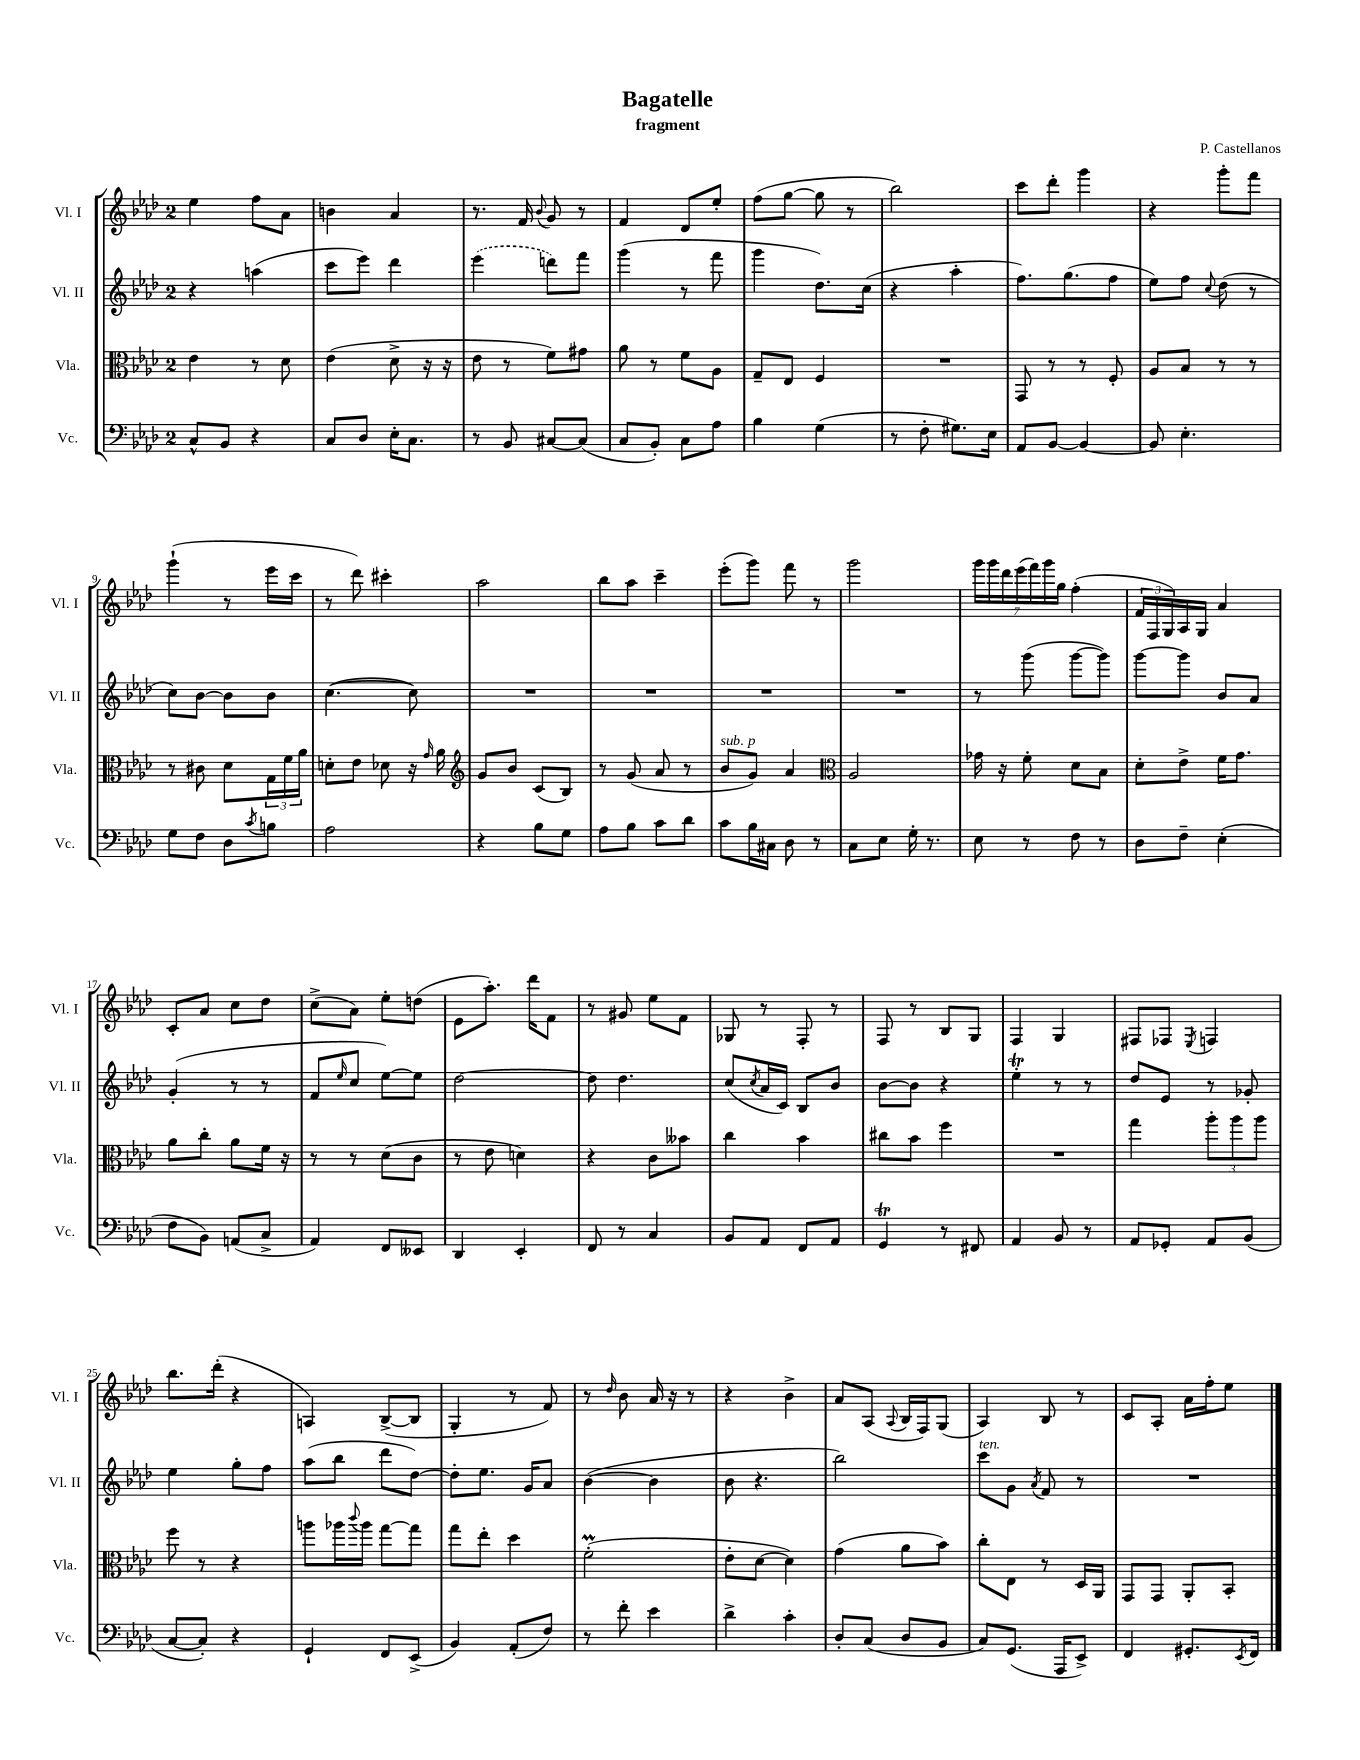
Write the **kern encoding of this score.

**kern	**kern	**kern	**kern
*staff4	*staff3	*staff2	*staff1
*clefF4	*clefC3	*clefG2	*clefG2
*k[b-e-a-d-]	*k[b-e-a-d-]	*k[b-e-a-d-]	*k[b-e-a-d-]
*M2/4	*M2/4	*M2/4	*M2/4
8C^^	4e-	4r	4ee-
8BB-	.	.	.
4r	8r	(4aa	8ff
.	8d-	.	8a-
=	=	=	=
8C	(4e-	8ccc	4b
8D-	.	8eee-)	.
16E-'	8d-^	4ddd-	4a-
8.C	.	.	.
.	16r	.	.
.	16r	.	.
=	=	=	=
8r	8e-	(4eee-	8.r
8BB-	8r	.	.
.	.	.	16f
.	.	.	8qqb-
[8C#	8f)	8ddd)	8g
(8C#]	8g#	8fff	8r
=	=	=	=
8C	8a-	(4ggg	4f
8BB-')	8r	.	.
8C	8f	8r	8d-
8A-	8A-	8fff	8ee-'
=	=	=	=
4B-	8G~	4ggg	(8ff
.	8E-	.	[8gg
(4G	4F	8.dd-)	8gg]
.	.	.	8r
.	.	(16cc	.
=	=	=	=
8r	2r	4r	2bb-)
8F'	.	.	.
8.G#)	.	4aa-'	.
16E-	.	.	.
=	=	=	=
8AA-	8GG	8.ff)	8ccc
[8BB-	8r	.	8ddd-'
.	.	(8.gg	.
4BB-_	8r	.	4ggg
.	8F'	8ff	.
=	=	=	=
8BB-]	8A-	8ee-)	4r
4.E-'	8B-	8ff	.
.	.	8qqcc	.
.	8r	(8dd-	8ggg'
.	8r	8r	8fff
=	=	=	=
8G	8r	8cc)	(4ggg`
8F	8c#	[8b-	.
8D-	8d-	8b-]	8r
8qc	.	.	.
8B	24G	8b-	16eee-
.	24f	.	.
.	.	.	16ccc
.	24a-	.	.
=	=	=	=
2A-	8d'	([4.cc	8r
.	8e-	.	8ddd-)
.	8d-	.	4ccc#'
.	16r	8cc])	.
.	16qqg	.	.
.	16a-	.	.
=	=	=	=
*	*clefG2	*	*
4r	8g	2r	2aa-
.	8b-	.	.
8B-	(8c	.	.
8G	8B-)	.	.
=	=	=	=
8A-	8r	2r	8bb-
8B-	(8g	.	8aa-
8c	8a-	.	4ccc~
8d-	8r	.	.
=	=	=	=
8c	8b-	2r	(8eee-'
16B-	8g)	.	8ggg)
16C#	.	.	.
8D-	4a-	.	8fff
8r	.	.	8r
=	=	=	=
*	*clefC3	*	*
8C	2A-	2r	2ggg
8E-	.	.	.
16G'	.	.	.
8.r	.	.	.
=	=	=	=
8E-	16g-	8r	28ggg
.	.	.	28ggg
.	16r	.	.
.	.	.	28ddd-
.	.	.	(28eee-
8r	8f'	(8ggg	.
.	.	.	28fff)
.	.	.	28ggg
.	.	.	28gg
8F	8d-	[8ggg	(4ff'
8r	8B-	8ggg])	.
=	=	=	=
8D-	8d-'	[8ggg	24f
.	.	.	24F
.	.	.	24G)
8F~	8e-^	8ggg]	16A-
.	.	.	16G
(4E-'	16f	8b-	4a-
.	8.g	.	.
.	.	8a-	.
=	=	=	=
8F	8a-	(4g'	8c'
8BB-)	8cc'	.	8a-
(8AA	8a-	8r	8cc
8C^	16f	8r	8dd-
.	16r	.	.
=	=	=	=
4AA-)	8r	8f	(8cc^
.	.	16qqee-	.
.	8r	8cc	8a-)
8FF	(8d-	[8ee-)	8ee-'
8EE--	8c	8ee-]	(8dd
=	=	=	=
4DD-	8r	[2dd-	8e-
.	8e-	.	8.aa-')
4EE-'	4d)	.	.
.	.	.	16ddd-
.	.	.	8f
=	=	=	=
8FF	4r	8dd-]	8r
8r	.	4.dd-	8g#
4C	8c	.	8ee-
.	8b--	.	8f
=	=	=	=
8BB-	4cc	(8cc	8G-
.	.	8qcc	.
8AA-	.	16a-	8r
.	.	16c)	.
8FF	4b-	8B-	8F'
8AA-	.	8b-	8r
=	=	=	=
4GG	8cc#	[8b-	8F
.	8b-	8b-]	8r
8r	4ff	4r	8B-
8FF#	.	.	8G
=	=	=	=
4AA-	2r	4ee-'	4F
8BB-	.	8r	4G
8r	.	8r	.
=	=	=	=
8AA-	4gg	8dd-	8F#
8GG-'	.	8e-	8F-
.	.	.	8qE-
8AA-	12aa-'	8r	4F
.	12aa-	.	.
(8BB-	.	8g-'	.
.	12aa-	.	.
=	=	=	=
[8C	8ff	4ee-	8.bb-
8C'])	8r	.	.
.	.	.	(16ddd-'
4r	4r	8gg'	4r
.	.	8ff	.
=	=	=	=
4GG`	8aa	(8aa-	4A)
.	16aa-	8bb-	.
.	8qqccc	.	.
.	16aa-	.	.
8FF	[8gg	8ddd-	([8B-^
(8EE-^	8gg]	[8dd-)	8B-]
=	=	=	=
4BB-)	8gg	8dd-']	4G'
.	8ee-'	8.ee-	.
(8AA-'	4dd-	.	8r
.	.	16g	.
8F)	.	8a-	8f)
=	=	=	=
8r	(2f'	([4b-	8r
.	.	.	16qqdd-
8f'	.	.	8b-
4e-	.	4b-]	16a-
.	.	.	16r
.	.	.	8r
=	=	=	=
4d-^	8e-'	8b-	4r
.	[8d-	4.r	.
4c'	4d-])	.	4b-^
=	=	=	=
8D-'	(4g	2bb-)	8a-
(8C	.	.	(8A-
.	.	.	8qqA-
8D-	8a-	.	16B-
.	.	.	16F)
8BB-	8b-)	.	(8G
=	=	=	=
8C)	8cc'	8ccc	4A-)
(8.GG	8E-	8g	.
.	.	8qa-	.
.	8r	8f	8B-
16AAA-	.	.	.
8EE-^)	16D-	8r	8r
.	16AA-	.	.
=	=	=	=
4FF	8GG	2r	8c
.	8GG	.	8A-'
8.GG#'	8AA-'	.	16a-
.	.	.	16ff'
.	8BB-'	.	8ee-
8qEE-	.	.	.
16FF	.	.	.
==	==	==	==
*-	*-	*-	*-
